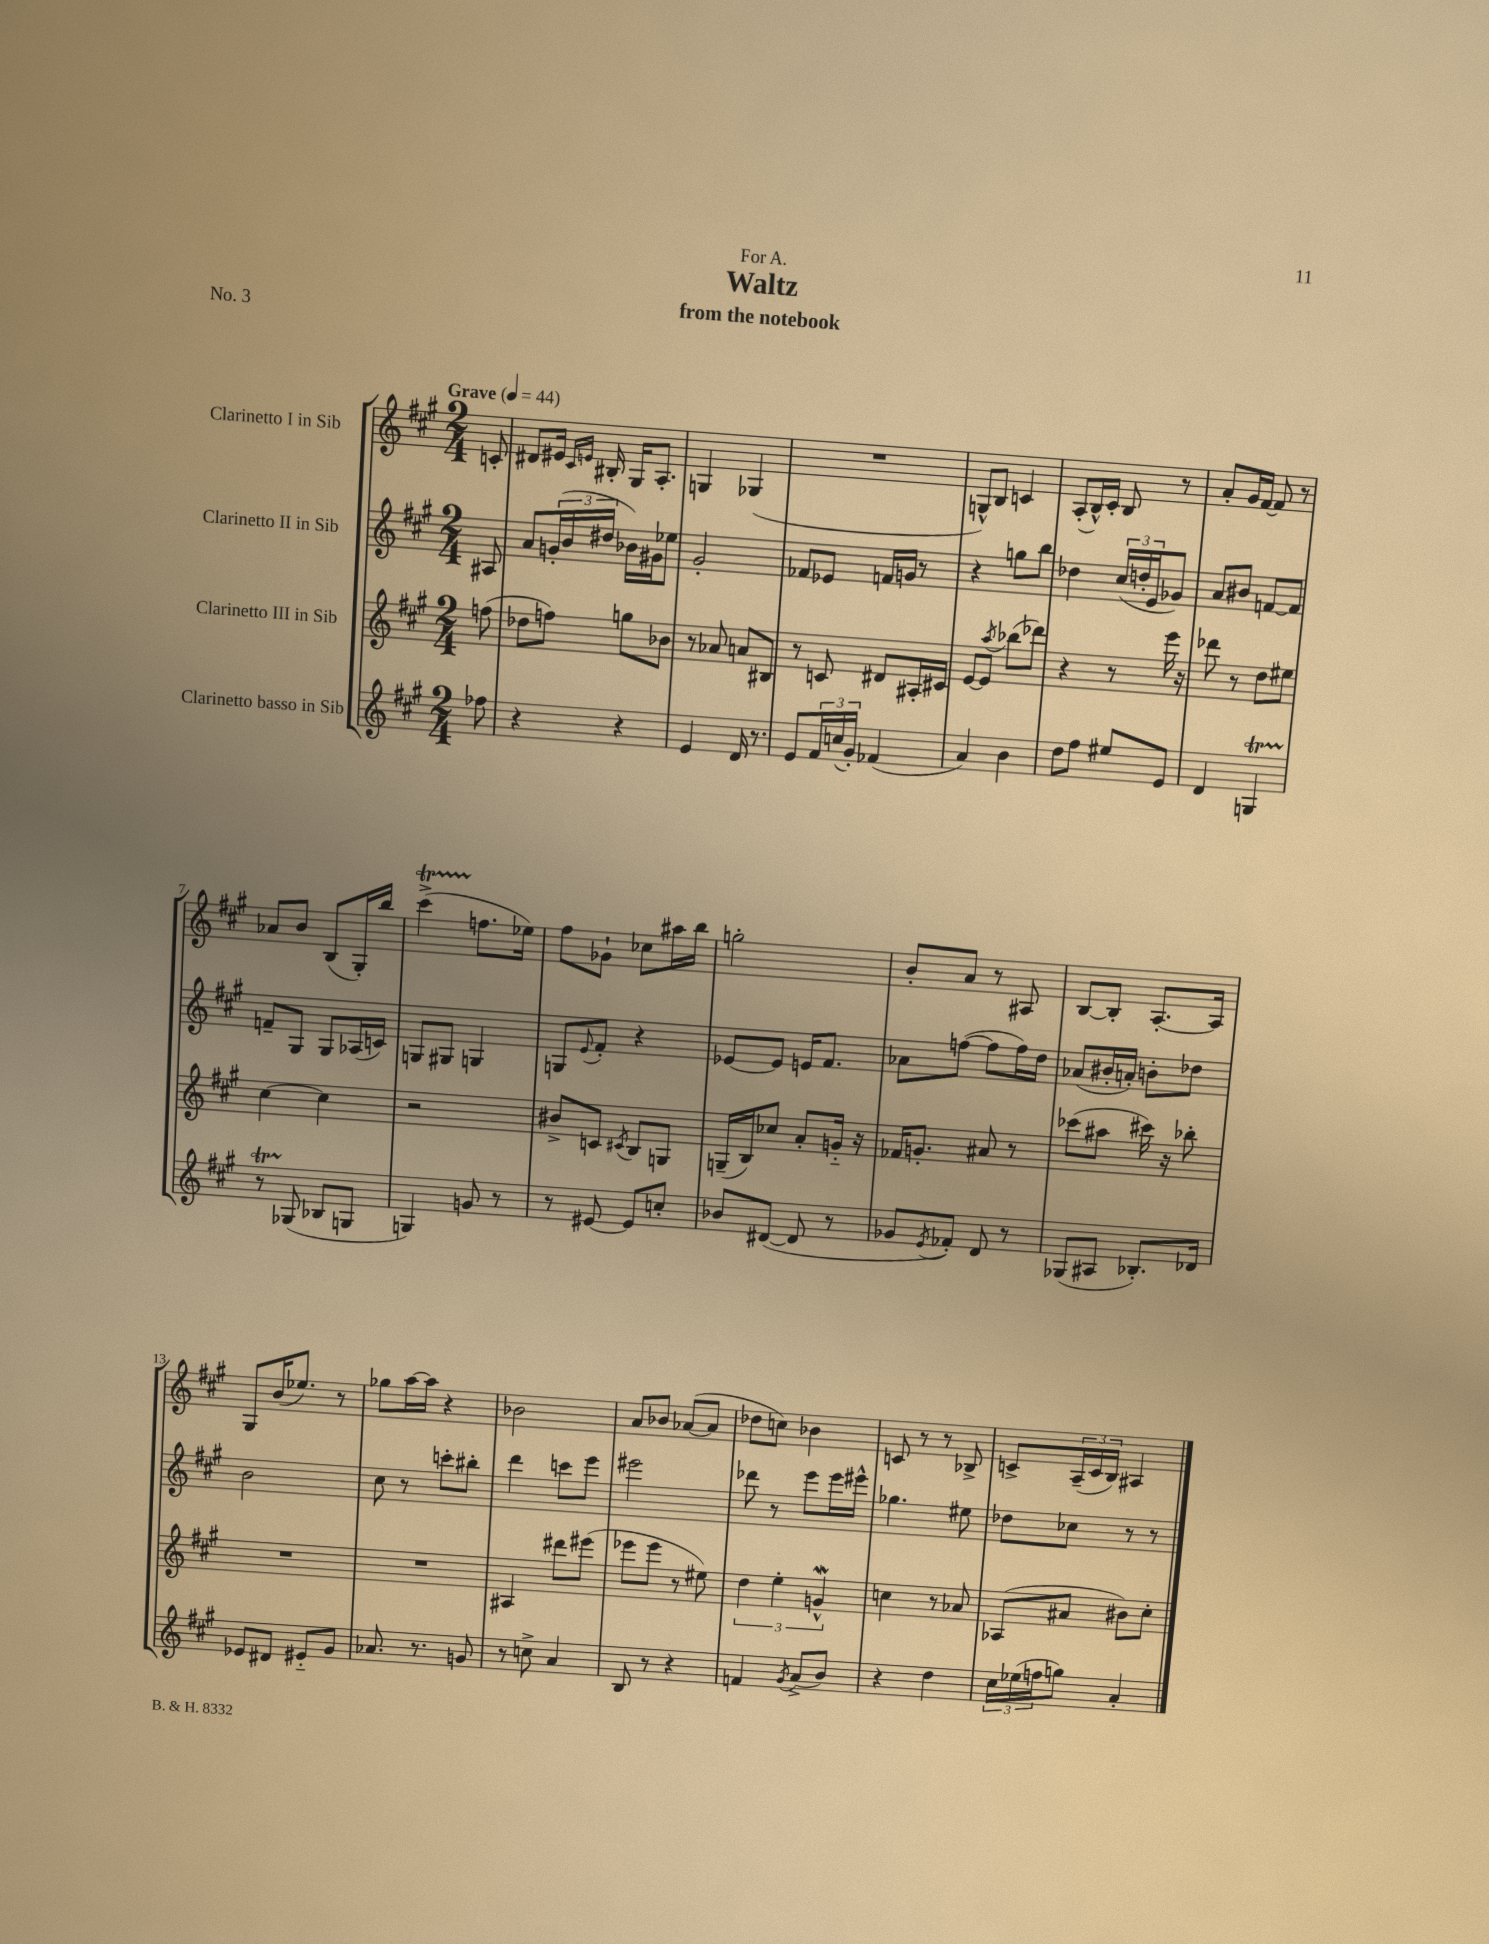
\header { title = "Waltz" subtitle = "from the notebook" dedication = "For A." piece = "No. 3" }
<<
\new StaffGroup <<
\new Staff = "s0" \with { instrumentName = "Clarinetto I in Sib" } {
    \clef treble \key a \major \numericTimeSignature \time 2/4 \partial 8 \tempo "Grave" 4 = 44
    c'8-. |
    dis'8 eis'16 \grace { cis'16 e'16 } bis16-. gis16 a8.-. |
    g4 ges4( |
    R2 |
    g8-^) b8 c'4 |
    a8-.( b16-^) cis'16-. b8 r8 |
    a'8-. gis'16 fis'16~ fis'8 r8 |
    aes'8 b'8 b8( gis16-.) b''16 |
    cis'''4->\startTrillSpan( f''8.\stopTrillSpan ees''16) |
    fis''8 ges'8-! ces''8 ais''16 b''16 |
    g''2-. |
    b'8-. a'8 r8 ais8 |
    b8~ b8-. a8.~-. a16 |
    gis8 b'16( ees''8.) r8 |
    ges''8 a''16~ a''16 r4 |
    bes'2 |
    a'8 bes'8 aes'8~( aes'8 |
    des''8 c''8) bes'4 |
    c'8 r8 r8 bes8-> |
    c'8-> \tuplet 3/2 { a16--( c'16 b16) } ais4 \bar "|." |
}
\new Staff = "s1" \with { instrumentName = "Clarinetto II in Sib" } {
    \clef treble \key a \major \numericTimeSignature \time 2/4 \partial 8
    ais8 |
    a'8 \tuplet 3/2 { g'16-.( b'16 dis''16 } bes'16) gis'16 ees''8 |
    gis'2-. |
    fes'8 ees'8 f'16 g'16 r8 |
    r4 g''8 b''8 |
    des''4 \tuplet 3/2 { cis''16( d''16-. e'16 } ges'8) |
    a'8 bis'8 f'8~ f'8 |
    f'8-- gis8 gis8 aes16( c'16) |
    g8 gis8 g4 |
    g8 \appoggiatura { e'8 } fis'8-. r4 |
    ees'8~ ees'8 e'16 fis'8. |
    aes'8 f''8~( f''8 f''16) d''16 |
    aes'8( bis'16-. a'16-.) b'8-. des''8 |
    b'2 |
    cis''8 r8 c'''8-. bis''8-. |
    d'''4 c'''8 e'''8 |
    eis'''2 |
    des'''8 r8 e'''8 e'''16 eis'''16-^ |
    ges''4. eis''8 |
    des''8 ces''8 r8 r8 \bar "|." |
}
\new Staff = "s2" \with { instrumentName = "Clarinetto III in Sib" } {
    \clef treble \key a \major \numericTimeSignature \time 2/4 \partial 8
    f''8( |
    des''8 f''8) g''8 bes'8 |
    r8 aes'8 a'8 bis8 |
    r8 c'8 dis'8 ais16-. cis'16 |
    e'8~ e'8 \acciaccatura { a''8 } bes''8( des'''8) |
    r4 r8 e'''16 r16 |
    des'''8 r8 d''8 eis''8 |
    cis''4~ cis''4 |
    r2 |
    bis'8-> c'8 \acciaccatura { cis'8 } b8 g8 |
    g16--( b16) ces''8 a'8-. g'16-_ r16 |
    fes'16 g'8.-. ais'8 r8 |
    ces'''8( ais''8 cis'''16) r16 bes''8-. |
    R2 |
    R2 |
    ais4 dis'''8 eis'''8( |
    ees'''8 ees'''8 r8 eis''8) |
    \tuplet 3/2 { d''4 e''4-. g'4-^\mordent } |
    c''4 r8 aes'8 |
    aes8( ais'8 bis'8) cis''8-. \bar "|." |
}
\new Staff = "s3" \with { instrumentName = "Clarinetto basso in Sib" } {
    \clef treble \key a \major \numericTimeSignature \time 2/4 \partial 8
    fes''8 |
    r4 r4 |
    e'4 d'16 r8. |
    e'8 \tuplet 3/2 { fis'16 c''16( gis'16-.) } fes'4( |
    a'4) b'4 |
    d''8 fis''8 eis''8 e'8 |
    d'4 g4\startTrillSpan |
    r8 ges8\stopTrillSpan( bes8 g8 |
    g4) g'8 r8 |
    r8 eis'8~ eis'8 c''8-. |
    bes'8 dis'8~( dis'8 r8 |
    ges'8 \acciaccatura { e'8 } fes'8-.) d'8 r8 |
    ges8( ais8 bes8.-.) des'16 |
    ees'8 dis'8 eis'8-_ gis'8 |
    aes'8. r8. g'8 |
    r8 c''8-> a'4 |
    b8 r8 r4 |
    f'4 \acciaccatura { gis'8 } a'8->( b'8) |
    r4 d''4 |
    \tuplet 3/2 { cis''16 ees''16( f''16 } g''8) a'4-. \bar "|." |
}
>>
>>
